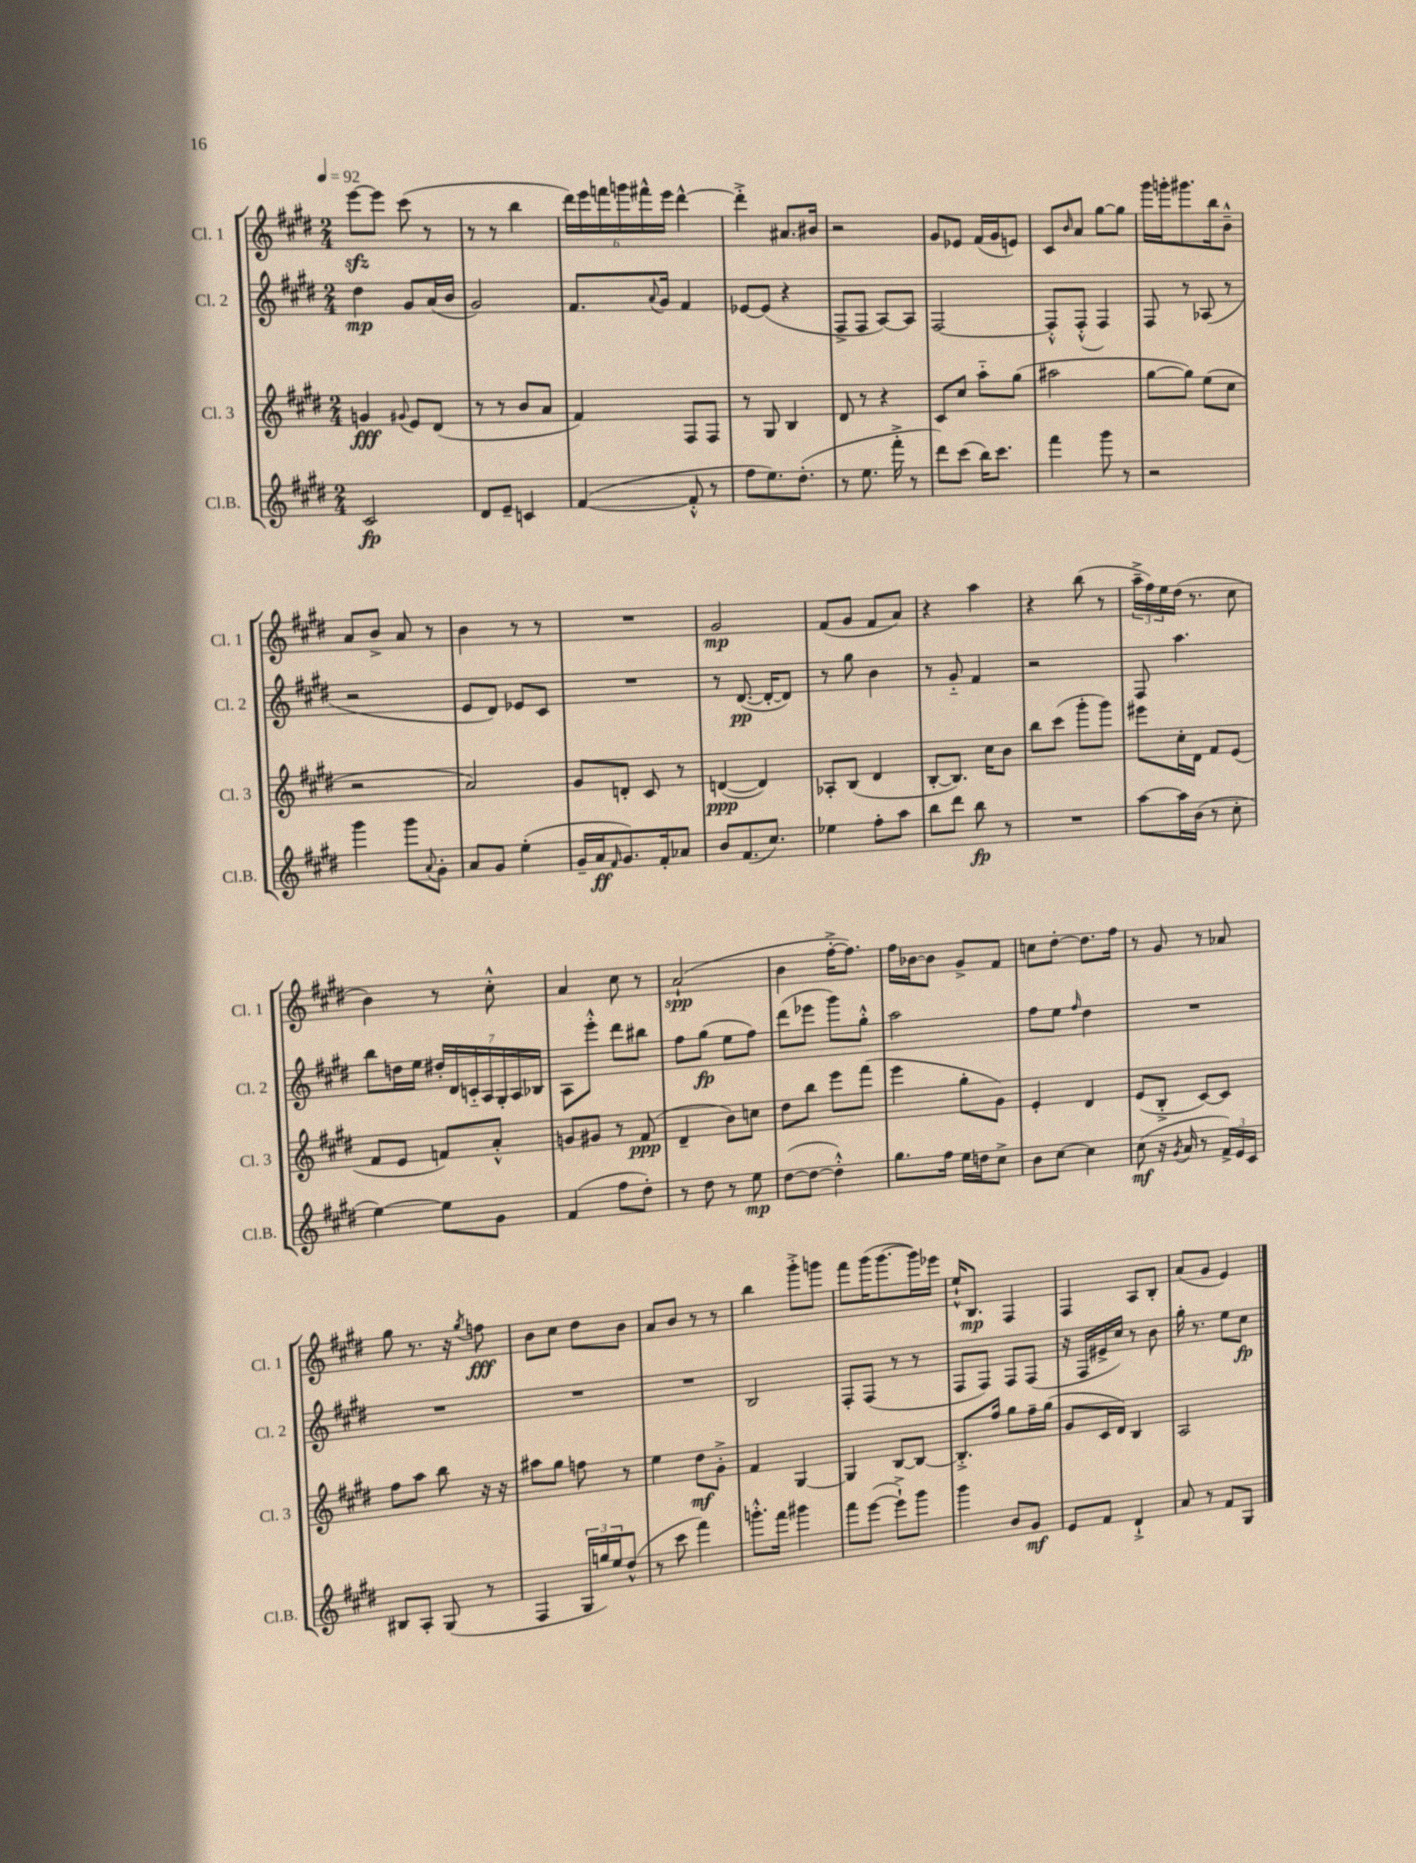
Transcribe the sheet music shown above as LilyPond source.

<<
\new StaffGroup <<
\new Staff = "s0" \with { instrumentName = "Cl. 1" shortInstrumentName = "Cl. 1" } {
    \clef treble \key e \major \numericTimeSignature \time 2/4 \tempo 4 = 92
    e'''8~\sfz e'''8 cis'''8( r8 |
    r8 r8 b''4 |
    \tuplet 6/4 { dis'''16) e'''16 f'''16 g'''16 fis'''16-^ e'''16 } dis'''4~-^ |
    dis'''4-.-> ais'8. bis'16 |
    r2 |
    gis'8 ees'8 fis'16( gis'16 e'8) |
    cis'8 \grace { b'16 } a'8 gis''8~ gis''8 |
    gis'''16 g'''16-. gis'''8. b''16 b'8---^ |
    a'8 b'8-> a'8 r8 |
    b'4 r8 r8 |
    R2 |
    gis'2\mp |
    fis'8( gis'8 fis'8 a'8) |
    r4 a''4 |
    r4 b''8( r8 |
    \tuplet 3/2 { a''16---> fis''16) e''16 } dis''16( r8. cis''8 |
    b'4) r8 cis''8-.-^ |
    a'4 cis''8 r8 |
    a'2-!\spp( |
    b'4 fis''16~-.-> fis''8.) |
    fis''16 bes'16~ bes'8 gis'8-> fis'8 |
    c''8 dis''8~-. dis''8. fis''16 |
    r8 gis'8 r8 aes'8 |
    gis''8 r8. r16 \acciaccatura { gis''8 } f''8\fff |
    b'8 cis''8 dis''8 b'8 |
    a'8 b'8 r8 r8 |
    b''4 gis'''8-.-> g'''8 |
    fis'''8 gis'''16( gis'''8.~ gis'''16) ees'''16 |
    e''16-!-^ b8.\mp fis4 |
    fis4 a8 b8-. |
    a'8( gis'8 e'4) \bar "|." |
}
\new Staff = "s1" \with { instrumentName = "Cl. 2" shortInstrumentName = "Cl. 2" } {
    \clef treble \key e \major \numericTimeSignature \time 2/4
    dis''4\mp gis'8 a'16( b'16 |
    gis'2) |
    fis'8. \appoggiatura { a'8 } gis'16 fis'4 |
    ees'8~ ees'8( r4 |
    fis8-> fis8 a8~) a8 |
    fis2~ |
    fis8-.-^ fis8-.-^( fis4) |
    fis8 r8 aes8( r8 |
    r2 |
    e'8 dis'8) ees'8 cis'8 |
    R2 |
    r8 dis'8.~\pp( dis'16~-. dis'8) |
    r8 gis''8 b'4 |
    r8 gis'8-_ fis'4 |
    r2 |
    fis8 a''4. |
    b''8 d''16 e''16 \tuplet 7/4 { dis''16-. dis'16 c'16-_ a16 gis16-. a16 bes16 } |
    a8 e'''8-.-^ dis'''8 bis''8 |
    fis''8 gis''8\fp( e''8 fis''8) |
    dis'''8( ees'''8 gis'''8) gis''8-.-^ |
    a''2 |
    fis''8 e''8 \grace { fis''16 } dis''4 |
    R2 |
    R2 |
    R2 |
    R2 |
    b2 |
    fis8-. fis8( r8 r8 |
    fis8 fis8) fis8 fis8( |
    r16 fis16 eis'16-> cis''16) r8 b'8 |
    gis''16-. r8. e''8 cis''8\fp \bar "|." |
}
\new Staff = "s2" \with { instrumentName = "Cl. 3" shortInstrumentName = "Cl. 3" } {
    \clef treble \key e \major \numericTimeSignature \time 2/4
    g'4\fff \appoggiatura { gis'8 } e'8 dis'8( |
    r8 r8 b'8 a'8 |
    fis'4) fis8 fis8 |
    r8 gis8 b4 |
    dis'8 r8 r4 |
    cis'8 cis''8 a''8-_ gis''8( |
    ais''2 |
    gis''8~ gis''8) e''8( cis''8 |
    r2 |
    a'2) |
    gis'8 d'8-. cis'8 r8 |
    d'4~\ppp( d'4) |
    aes8-. b8( dis'4 |
    b8~-. b8.) cis''16 b'8 |
    b''8 cis'''8( gis'''8-. gis'''8) |
    eis'''8 cis''16-. dis'16 fis'8 e'8( |
    fis'8 e'8 f'8) a'8-.-^ |
    g'8 gis'8 r8 fis'8\ppp( |
    dis'4-- b'8) c''8 |
    dis''8 b''8 e'''8 fis'''8( |
    e'''4 gis''8-. gis'8) |
    e'4-. dis'4 |
    e'8( b8-.-> cis'8~) cis'8 |
    fis''8 a''8 b''8 r16 r16 |
    ais''8 gis''8 f''8 r8 |
    e''4 dis''8\mf gis'8-.-> |
    fis'4 gis4~ |
    gis4 b8~ b8~ |
    b8.-.-> fis''16 gis''8 fis''16-- gis''16( |
    gis'8 cis'16 dis'16) b4 |
    a2 \bar "|." |
}
\new Staff = "s3" \with { instrumentName = "Cl.B." shortInstrumentName = "Cl.B." } {
    \clef treble \key e \major \numericTimeSignature \time 2/4
    cis'2\fp |
    dis'8 e'8-- c'4 |
    fis'4~( fis'8-.-^ r8 |
    fis''8 e''8.) dis''8.-.( |
    r8 e''8. fis'''16-.-> r8 |
    dis'''8) cis'''8( b''16) cis'''8. |
    fis'''4 gis'''8 r8 |
    r2 |
    gis'''4 gis'''8 \appoggiatura { a'8 } gis'8-. |
    a'8 gis'8 e''4-.( |
    gis'16-- a'16\ff \grace { fis'16 } gis'8.) fis'16-. aes'8 |
    b'8 fis'8.( cis''8.) |
    ees''4 fis''8-. a''8 |
    b''8 dis'''8 b''8\fp r8 |
    R2 |
    a''8~ a''16 b'16( r8 cis''8-. |
    e''4~) e''8 gis'8 |
    fis'4( fis''8 dis''8-.) |
    r8 dis''8 r8 e''8\mp |
    dis''8~( dis''8~ dis''4-.-^) |
    gis''8. fis''16 e''16 d''16 cis''8-> |
    b'8 cis''8~ cis''4 |
    cis''8\mf( r16 \acciaccatura { gis'8 } a'16 r8 \tuplet 3/2 { fis'16->) e'16 cis'16 } |
    bis8 a8-. gis8( r8 |
    fis4 \tuplet 3/2 { gis16 g''16) e''16 } dis''8-^( |
    r8 cis'''8 fis'''4) |
    g'''8.-.-^ fis'''16 gis'''4 |
    fis'''8 e'''8~( e'''8-!->) gis'''8 |
    gis'''4 b'8 gis'8\mf |
    e'8 fis'8 dis'4-!-> |
    a'8 r8 fis'8 gis8 \bar "|." |
}
>>
>>
\layout { \context { \Score \remove "Bar_number_engraver" } }
